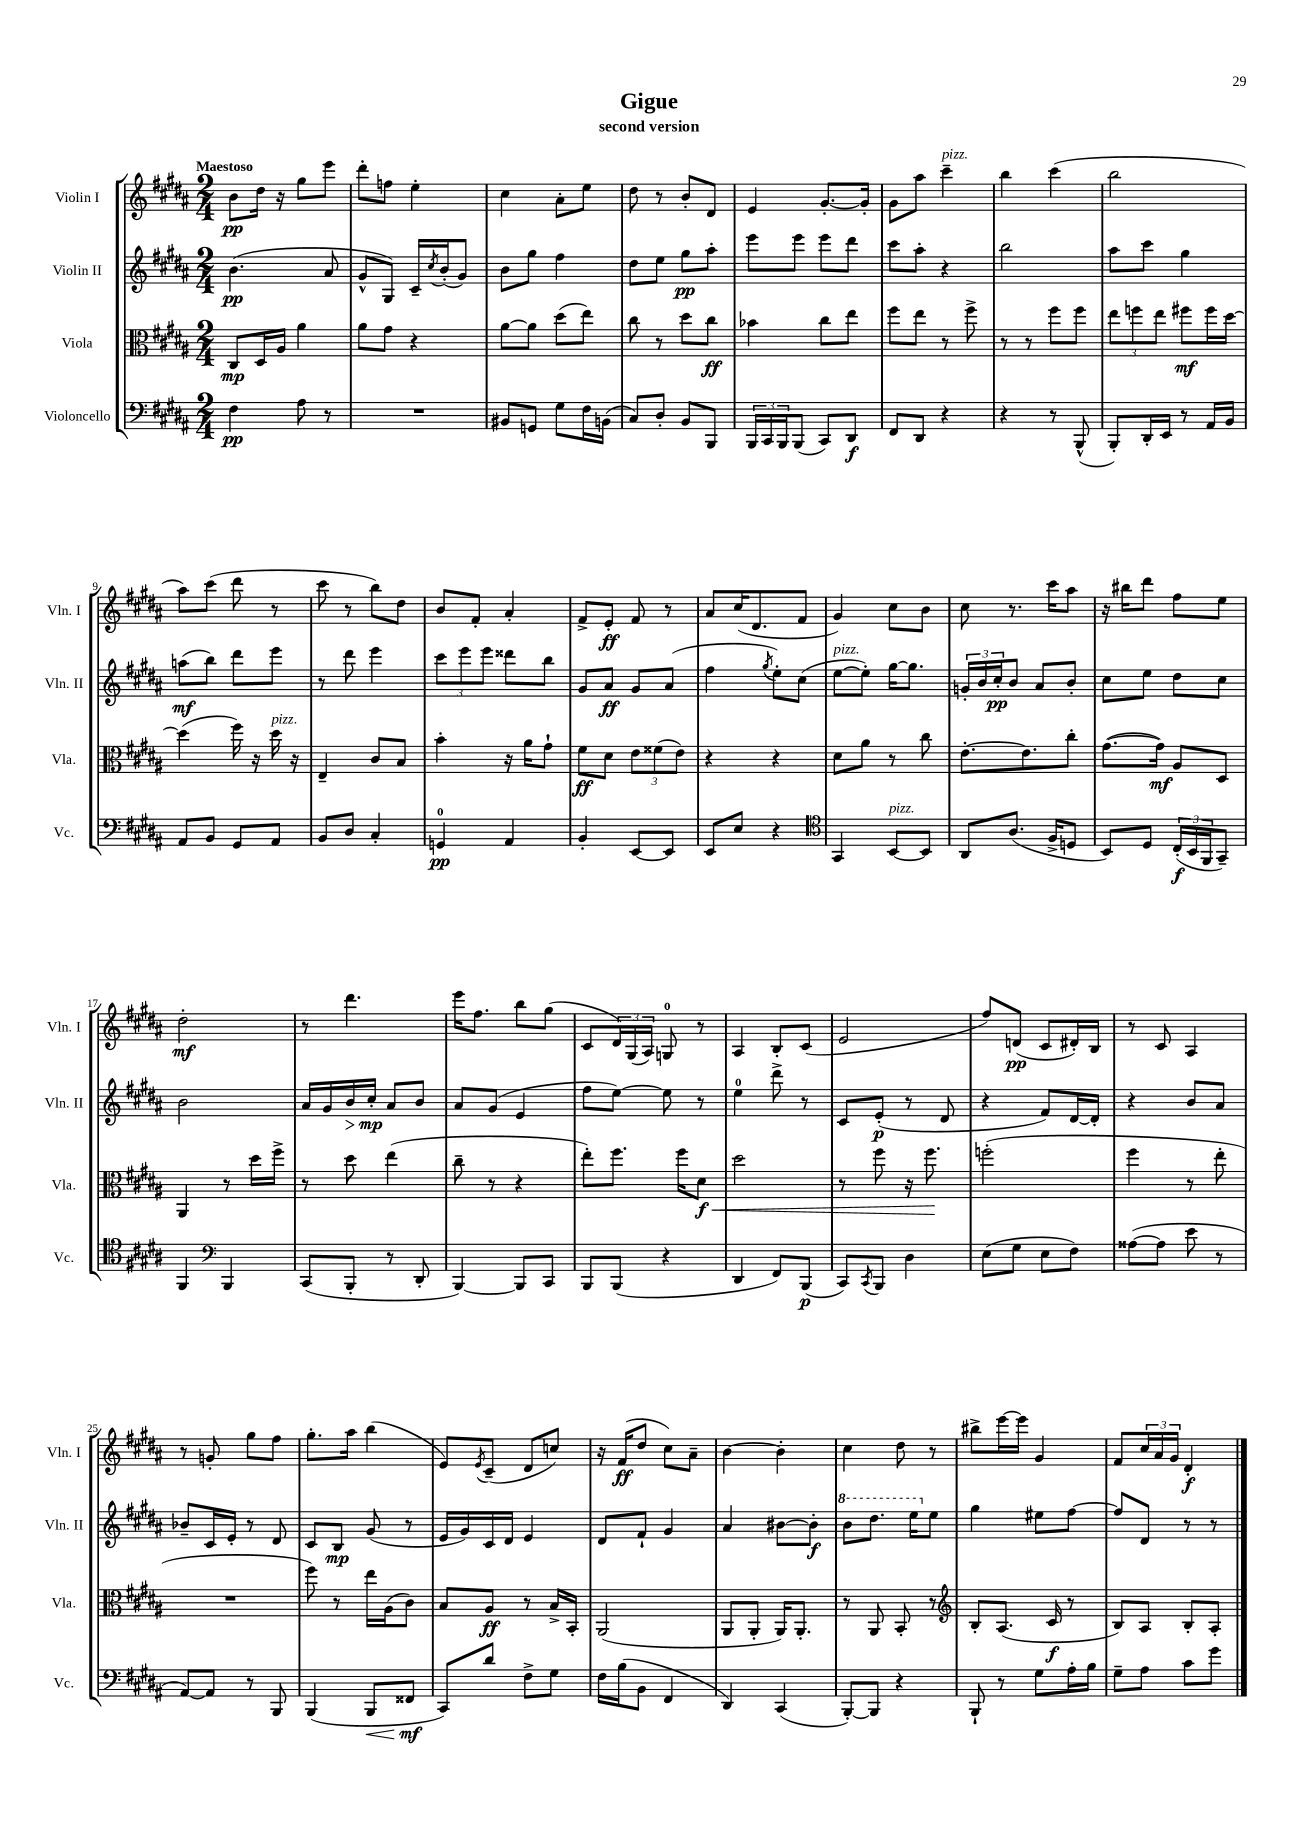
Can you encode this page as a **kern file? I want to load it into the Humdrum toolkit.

**kern	**kern	**kern	**kern
*staff4	*staff3	*staff2	*staff1
*clefF4	*clefC3	*clefG2	*clefG2
*k[f#c#g#d#a#]	*k[f#c#g#d#a#]	*k[f#c#g#d#a#]	*k[f#c#g#d#a#]
*M2/4	*M2/4	*M2/4	*M2/4
4F#\	8C#/L	(4.b\	8b\L
.	16D#/L	.	16dd#\Jk
.	16A#/JJ	.	16r
8A#\	4a#\	.	8gg#\L
8r	.	8a#/	8eee\J
=	=	=	=
2r	8a#\L	8g#^^/L	8ddd#'\L
.	8g#\J	8G#/J)	8ff\J
.	4r	16c#~/LL	4ee'\
.	.	8qcc#/	.
.	.	(16b'/J	.
.	.	8g#/J)	.
=	=	=	=
8BB#/L	[8a#\L	8b\L	4cc#\
8GG/J	8a#\]J	8gg#\J	.
8G#\L	(8dd#\L	4ff#\	8a#'\L
16F#\L	8ee\J)	.	8ee\J
(16BB\JJ	.	.	.
=	=	=	=
8C#/L)	8cc#\	8dd#\L	8dd#\
8D#'/J	8r	8ee\J	8r
8BB/L	8dd#\L	8gg#\L	8b'/L
8BBB/J	8cc#\J	8aa#'\J	8d#/J
=	=	=	=
24BBB/LL	4b-\	8eee\L	4e/
24CC#/	.	.	.
24BBB/J	.	.	.
(8BBB/J	.	8eee\J	.
8CC#/L)	8cc#\L	8eee\L	[8.g#'/L
8DD#/J	8ee\J	8ddd#\J	.
.	.	.	16g#'/]Jk
=	=	=	=
8FF#/L	8ff#\L	8ccc#\L	8g#\L
8DD#/J	8ee\J	8aa#'\J	8aa#\J
4r	8r	4r	4ccc#~\
.	8ff#^\	.	.
=	=	=	=
4r	8r	2bb\	4bb\
.	8r	.	.
8r	8ff#\L	.	(4ccc#\
(8BBB^^/	8ff#\J	.	.
=	=	=	=
8BBB'/L)	12ee\L	8aa#\L	2bb\
.	12ff\	.	.
16DD#'/L	.	8ccc#\J	.
.	12ee\J	.	.
16EE/JJ	.	.	.
8r	8ff#\L	4gg#\	.
16AA#/LL	16ff#\L	.	.
16BB/JJ	[16dd#\JJ	.	.
=	=	=	=
8AA#/L	(4dd#\]	(8aa\L	8aa#\L)
8BB/J	.	8bb\J)	(8ccc#\J
8GG#/L	16ff#\)	8ddd#\L	8ddd#\
.	16r	.	.
8AA#/J	16dd#\	8eee\J	8r
.	16r	.	.
=	=	=	=
8BB/L	4E~/	8r	8ccc#\
8D#/J	.	8ddd#\	8r
4C#'/	8c#/L	4eee\	8bb\L)
.	8B/J	.	8dd#\J
=	=	=	=
4GG/	4b'\	12ccc#\L	8b/L
.	.	12eee\	.
.	.	.	8f#'/J
.	.	12eee\J	.
4AA#/	16r	8ddd##\L	4a#'/
.	16a#\LK	.	.
.	8g#`\J	8bb\J	.
=	=	=	=
4BB'/	8f#\L	8g#/L	8f#^/L
.	8d#\J	8a#/J	8e'/J
[8EE/L	12e\L	8g#/L	8f#/
.	(12f##\	.	.
8EE/]J	.	(8a#/J	8r
.	12e\J)	.	.
=	=	=	=
8EE/L	4r	4ff#\	8a#/L
8E/J	.	.	(16cc#/K
.	.	.	8.d#/
.	.	8qgg#/	.
4r	4r	8ee'\L)	.
.	.	(8cc#\J	8f#/J
=	=	=	=
*clefC4	*	*	*
4GG#/	8d#\L	[8ee\L	4g#/)
.	8a#\J	8ee'\]J)	.
[8BB/L	8r	[16gg#\LK	8cc#\L
.	.	8.gg#\]J	.
8BB/]J	8cc#\	.	8b\J
=	=	=	=
8AA#/L	[8.e'\L	24g'/LL	8cc#\
.	.	24b/	.
.	.	24cc#'/J	.
(8.A#/J	.	8b/J	8.r
.	8.e\]	.	.
.	.	8a#/L	.
16F#^/LK	.	.	16ccc#\LK
8D/J	8cc#'\J	8b'/J	8aa#\J
=	=	=	=
8BB/L)	([8.g#\L	8cc#\L	16r
.	.	.	16bb#\LK
8D#/J	.	8ee\J	8ddd#\J
.	16g#\]Jk)	.	.
(24C#'/LL	8A#/L	8dd#\L	8ff#\L
24BB/	.	.	.
24FF#/J	.	.	.
8GG#~/J)	8D#/J	8cc#\J	8ee\J
=	=	=	=
4FF#/	4AA#/	2b\	2dd#'\
*clefF4	*	*	*
4BBB/	8r	.	.
.	16dd#\LL	.	.
.	16ff#^\JJ	.	.
=	=	=	=
(8CC#/L	8r	16a#/LL	8r
.	.	16g#/	.
8BBB'/J	8dd#\	16b/	4.ddd#\
.	.	16cc#'/JJ	.
8r	(4ee\	8a#/L	.
8DD#'/	.	8b/J	.
=	=	=	=
[4BBB/)	8cc#~\	8a#/L	16eee\LK
.	.	.	8.ff#\J
.	8r	(8g#/J	.
8BBB/]L	4r	4e/	8bb\L
8CC#/J	.	.	(8gg#\J
=	=	=	=
8BBB/L	8ee'\L)	8ff#\L	8c#/L
(8BBB/J	8.ff#\J	[8ee\J)	24d#/L)
.	.	.	(24G#/
.	.	.	24A#/JJ)
4r	.	8ee\]	8G/
.	16ff#\LK	.	.
.	8d#\J	8r	8r
=	=	=	=
4DD#/	2dd#\	4ee\	4A#/
8FF#/L)	.	8ddd#^\	8B'/L
(8BBB/J	.	8r	(8c#/J
=	=	=	=
8CC#/L)	8r	8c#/L	2e/
8qCC#/	.	.	.
8BBB/J	8ff#\	(8e'/J	.
4D#\	16r	8r	.
.	8.ff#\	.	.
.	.	8d#/	.
=	=	=	=
(8E\L	(2ff'\	4r	8ff#/L)
8G#\J	.	.	(8d/J
8E\L	.	8f#/L)	8c#/L
8F#\J)	.	[16d#/L	16d#'/L)
.	.	16d#'/]JJ	16B/JJ
=	=	=	=
([8A##\L	4ff#\	4r	8r
8A##\]J	.	.	8c#/
8e\	8r	8b/L	4A#/
8r	8ee'\	8a#/J	.
=	=	=	=
[8AA#/L)	2r	8b-~/L	8r
8AA#/]J	.	16c#/L	8g'/
.	.	16e'/JJ	.
8r	.	8r	8gg#\L
8BBB/	.	8d#/	8ff#\J
=	=	=	=
(4BBB/	8ff#\)	8c#/L	8.gg#'\L
.	8r	8B/J	.
.	.	.	16aa#\Jk
8BBB/L	16ee\LL	(8g#/	(4bb\
.	(16A#\J	.	.
8FF##/J	8c#\J)	8r	.
=	=	=	=
8CC#/L)	8B/L	16e/LL	8e/L)
.	.	16g#/)	.
.	.	.	8qe/
8d#/J	8A#/J	16c#/	(8c#~/J
.	.	16d#/JJ	.
8F#^\L	8r	4e/	8d#/L
8G#\J	16B^/LL	.	8cc/J)
.	16BB'/JJ	.	.
=	=	=	=
16F#\LL	(2AA#/	8d#/L	16r
(16B\J	.	.	(16f#/LK
8BB\J	.	8f#`/J	8dd#/J
4FF#/	.	4g#/	8cc#\L)
.	.	.	8a#~\J
=	=	=	=
4DD#/)	8AA#/L	4a#/	[4b\
.	8AA#'/J	.	.
(4CC#/	16AA#/LK)	[8b#\L	4b'\]
.	8.AA#'/J	.	.
.	.	8b#'\]J	.
=	=	=	=
[8BBB'/L)	8r	8bb\L	4cc#\
8BBB/]J	8AA#/	8.ddd#\J	.
4r	8BB'/	.	8dd#\
.	.	16eee\LK	.
.	8r	8ee\J	8r
=	=	=	=
*	*clefG2	*	*
8BBB`/	8B'/L	4gg#\	8bb#^\L
8r	(8.A#/J	.	[16eee\L
.	.	.	16eee\]JJ
8G#\L	.	8ee#\L	4g#/
.	16c#/	.	.
16A#'\L	8r	[8ff#\J	.
16B\JJ	.	.	.
=	=	=	=
8G#~\L	8B/L)	8ff#/]L	8f#/L
8A#\J	8A#/J	8d#/J	24cc#/L
.	.	.	24a#/
.	.	.	24g#/JJ
8c#\L	8B'/L	8r	4d#'/
8g#\J	8A#'/J	8r	.
==	==	==	==
*-	*-	*-	*-
